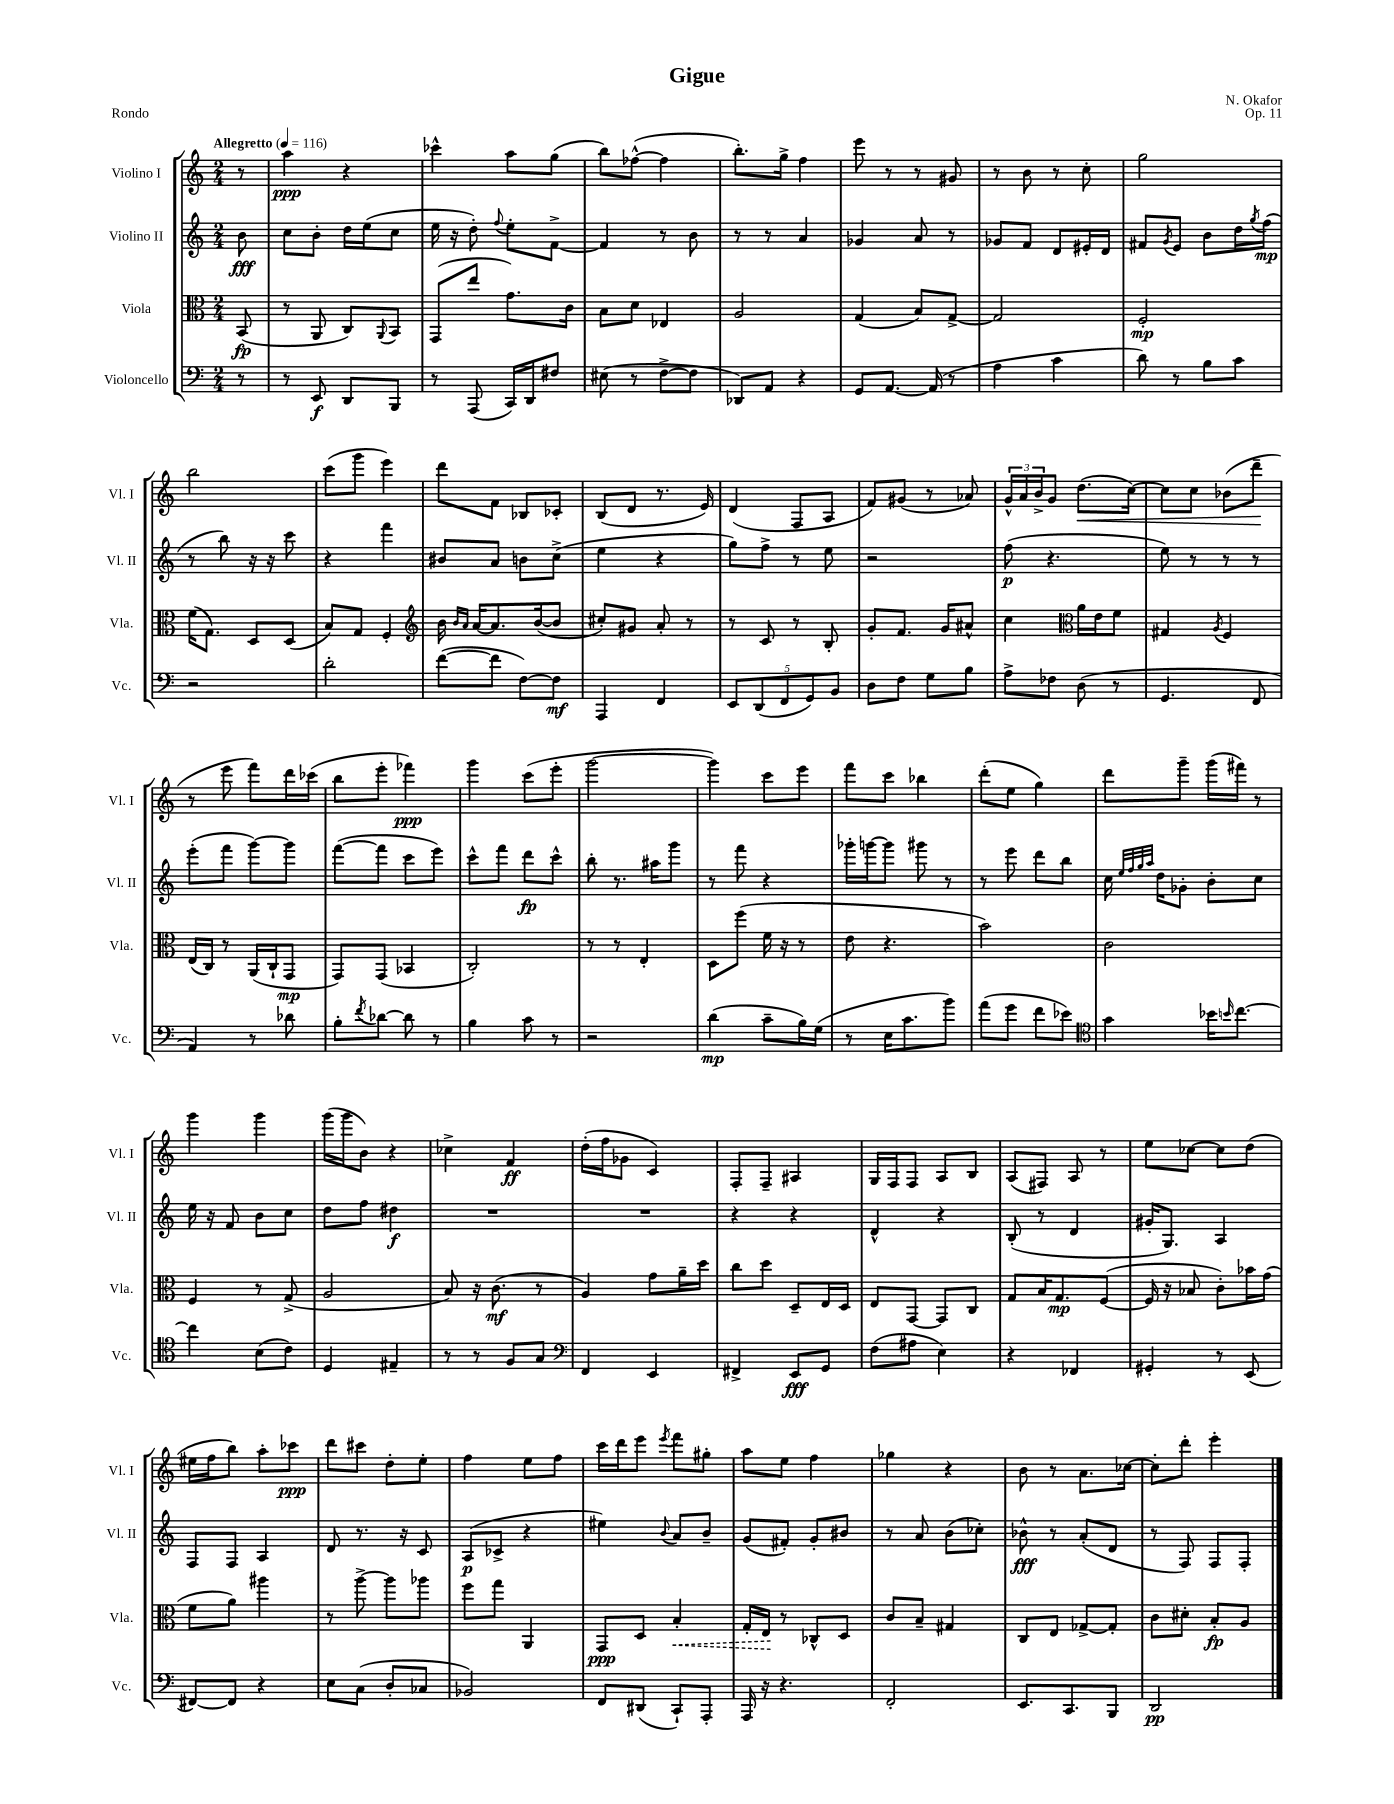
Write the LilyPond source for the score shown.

\header { title = "Gigue" composer = "N. Okafor" opus = "Op. 11" piece = "Rondo" }
<<
\new StaffGroup <<
\new Staff = "s0" \with { instrumentName = "Violino I" shortInstrumentName = "Vl. I" } {
    \clef treble \key c \major \numericTimeSignature \time 2/4 \partial 8 \tempo "Allegretto" 4 = 116
    r8 |
    a''4\ppp r4 |
    ces'''4-^ a''8 g''8( |
    b''8) fes''8~-^( fes''4 |
    b''8.-.) g''16-> f''4 |
    e'''8 r8 r8 gis'8 |
    r8 b'8 r8 c''8-. |
    g''2 |
    b''2 |
    c'''8( g'''8 e'''4) |
    d'''8 f'8 bes8 ces'8-. |
    b8( d'8 r8. e'16) |
    d'4( f8 a8 |
    f'8) gis'8( r8 aes'8) |
    \tuplet 3/2 { g'16-^ a'16 b'16-> } g'8 d''8.\<( c''16~) |
    c''8 c''8 bes'8( d'''8--\! |
    r8 e'''8 f'''8) d'''16 ces'''16( |
    b''8 e'''8-. fes'''4\ppp) |
    g'''4 c'''8( e'''8-. |
    g'''2~ |
    g'''4) c'''8 e'''8 |
    f'''8 c'''8 bes''4 |
    d'''8-.( e''8 g''4) |
    d'''8 g'''8-- g'''16( fis'''16) r8 |
    g'''4 g'''4 |
    g'''16( g'''16 b'8) r4 |
    ces''4-> f'4\ff |
    d''16-.( f''16 ges'8 c'4) |
    f8-. f8-- ais4 |
    g16 f16 f8 a8 b8 |
    a8( fis8) a8 r8 |
    e''8 ces''8~ ces''8 d''8( |
    eis''16 f''16 b''8) a''8-. ces'''8\ppp |
    d'''8 cis'''8 d''8-. e''8-. |
    f''4 e''8 f''8 |
    c'''16 d'''16 e'''8 \acciaccatura { e'''8 } f'''8 gis''8-. |
    a''8 e''8 f''4 |
    ges''4 r4 |
    b'8 r8 a'8. ces''16~ |
    ces''8-. d'''8-. e'''4-. \bar "|." |
}
\new Staff = "s1" \with { instrumentName = "Violino II" shortInstrumentName = "Vl. II" } {
    \clef treble \key c \major \numericTimeSignature \time 2/4 \partial 8
    b'8\fff |
    c''8 b'8-. d''16 e''16( c''8 |
    e''16 r16 d''8-.) \appoggiatura { f''8 } e''8-. f'8~-> |
    f'4 r8 b'8 |
    r8 r8 a'4 |
    ges'4 a'8 r8 |
    ges'8 f'8 d'8 eis'16-. d'16 |
    fis'8 \acciaccatura { g'8 } e'8 b'8 d''16 \acciaccatura { g''8 } f''16\mp( |
    r8 b''8) r16 r16 c'''8 |
    r4 f'''4 |
    bis'8 a'8 b'8 c''8->( |
    e''4 r4 |
    g''8) f''8-> r8 e''8 |
    r2 |
    f''8\p( r4. |
    e''8) r8 r8 r8 |
    e'''8-.( f'''8 g'''8~) g'''8 |
    f'''8~( f'''8 c'''8 e'''8) |
    c'''8-^ f'''8 d'''8\fp c'''8-^ |
    b''8-. r8. ais''16 g'''8 |
    r8 f'''8 r4 |
    ges'''16-. g'''16~ g'''8 gis'''8 r8 |
    r8 e'''8 d'''8 b''8 |
    c''16 \grace { e''32 f''32 g''32 a''32 } d''16 ges'8-. b'8-. c''8 |
    e''16 r16 f'8 b'8 c''8 |
    d''8 f''8 dis''4\f |
    R2 |
    R2 |
    r4 r4 |
    d'4-^ r4 |
    b8-.( r8 d'4 |
    gis'16-. g8.) a4 |
    f8 f8 a4 |
    d'8 r8. r16 c'8 |
    a8\p( ces'8-> r4 |
    eis''4) \appoggiatura { b'8 } a'8 b'8-- |
    g'8( fis'8-.) g'8-. bis'8 |
    r8 a'8 b'8( ces''8-.) |
    bes'8-^\fff r8 a'8-.( d'8 |
    r8 f8) f8 f8-. \bar "|." |
}
\new Staff = "s2" \with { instrumentName = "Viola" shortInstrumentName = "Vla." } {
    \clef alto \key c \major \numericTimeSignature \time 2/4 \partial 8
    b,8\fp( |
    r8 a,8 c8) \appoggiatura { a,8 } b,8 |
    g,8( e''8 g'8.) c'16 |
    b8 d'8 ees4 |
    a2 |
    g4( b8) g8~-> |
    g2 |
    f2-.\mp |
    f'16( g8.) d8 d8( |
    b8) g8 f4-. |
    \clef treble b'16 \grace { b'16 a'16 } a'16~ a'8. b'16~( b'8 |
    cis''8-.) gis'8 a'8-. r8 |
    r8 c'8 r8 b8-. |
    g'8-. f'8. g'16 ais'8-^ |
    c''4 \clef alto a'16 e'16 f'8 |
    gis4 \acciaccatura { a8 } f4 |
    e16( c16) r8 a,16( c16-! g,8\mp |
    g,8) g,8( bes,4 |
    c2-.) |
    r8 r8 e4-. |
    d8 f''8( f'16 r16 r8 |
    e'8 r4. |
    b'2) |
    c'2 |
    f4 r8 g8->( |
    a2 |
    b8) r16 c'8.\mf( r8 |
    a4) g'8 a'16-- d''16 |
    c''8 d''8 d8-- e16 d16 |
    e8 g,8~ g,8 c8 |
    g8 b16 g8.\mp f8~( |
    f16 r16 bes8 c'8-.) bes'16 g'16( |
    f'8 a'8) ais''4 |
    r8 a''8~-> a''8 aes''8 |
    f''8 g''8 a,4 |
    g,8\ppp d8 \once \override Hairpin.style = #'dashed-line b4-.\< |
    g16-. e16\! r8 ces8-^ d8 |
    c'8 b8-- gis4 |
    c8 e8 ges8~-> ges8-. |
    c'8 dis'8-. b8-.\fp a8 \bar "|." |
}
\new Staff = "s3" \with { instrumentName = "Violoncello" shortInstrumentName = "Vc." } {
    \clef bass \key c \major \numericTimeSignature \time 2/4 \partial 8
    r8 |
    r8 e,8\f d,8 b,,8 |
    r8 a,,8( c,16) d,16 fis8 |
    eis8( r8 f8~-> f8 |
    des,8) a,8 r4 |
    g,8 a,8.~ a,16( r8 |
    a4 c'4 |
    d'8) r8 b8 c'8 |
    r2 |
    d'2-. |
    f'8~( f'8 f8~) f8\mf |
    a,,4 f,4 |
    \tuplet 5/4 { e,8 d,8( f,8 g,8) b,8 } |
    d8 f8 g8 b8 |
    a8-> fes8 d8( r8 |
    g,4. f,8 |
    a,4) r8 des'8 |
    b8-. \acciaccatura { f'8 } des'8~ des'8 r8 |
    b4 c'8 r8 |
    r2 |
    d'4\mp( c'8-- b16) g16( |
    r8 e16 c'8. b'8) |
    a'8( g'8 f'8 ees'8) |
    \clef tenor g'4 bes'16 \grace { b'16 } c''8.~ |
    c''4 b8( c'8) |
    d4 eis4-- |
    r8 r8 f8 g8 |
    \clef bass f,4 e,4 |
    fis,4-> e,8\fff g,8 |
    f8( ais8 e4) |
    r4 fes,4 |
    gis,4-. r8 e,8( |
    fis,8~) fis,8 r4 |
    e8 c8( d8-. ces8 |
    bes,2) |
    f,8 dis,8( c,8-!) a,,8-. |
    a,,16 r16 r4. |
    f,2-. |
    e,8. c,8. b,,8 |
    d,2\pp \bar "|." |
}
>>
>>
\layout { \context { \Score \remove "Bar_number_engraver" } }
